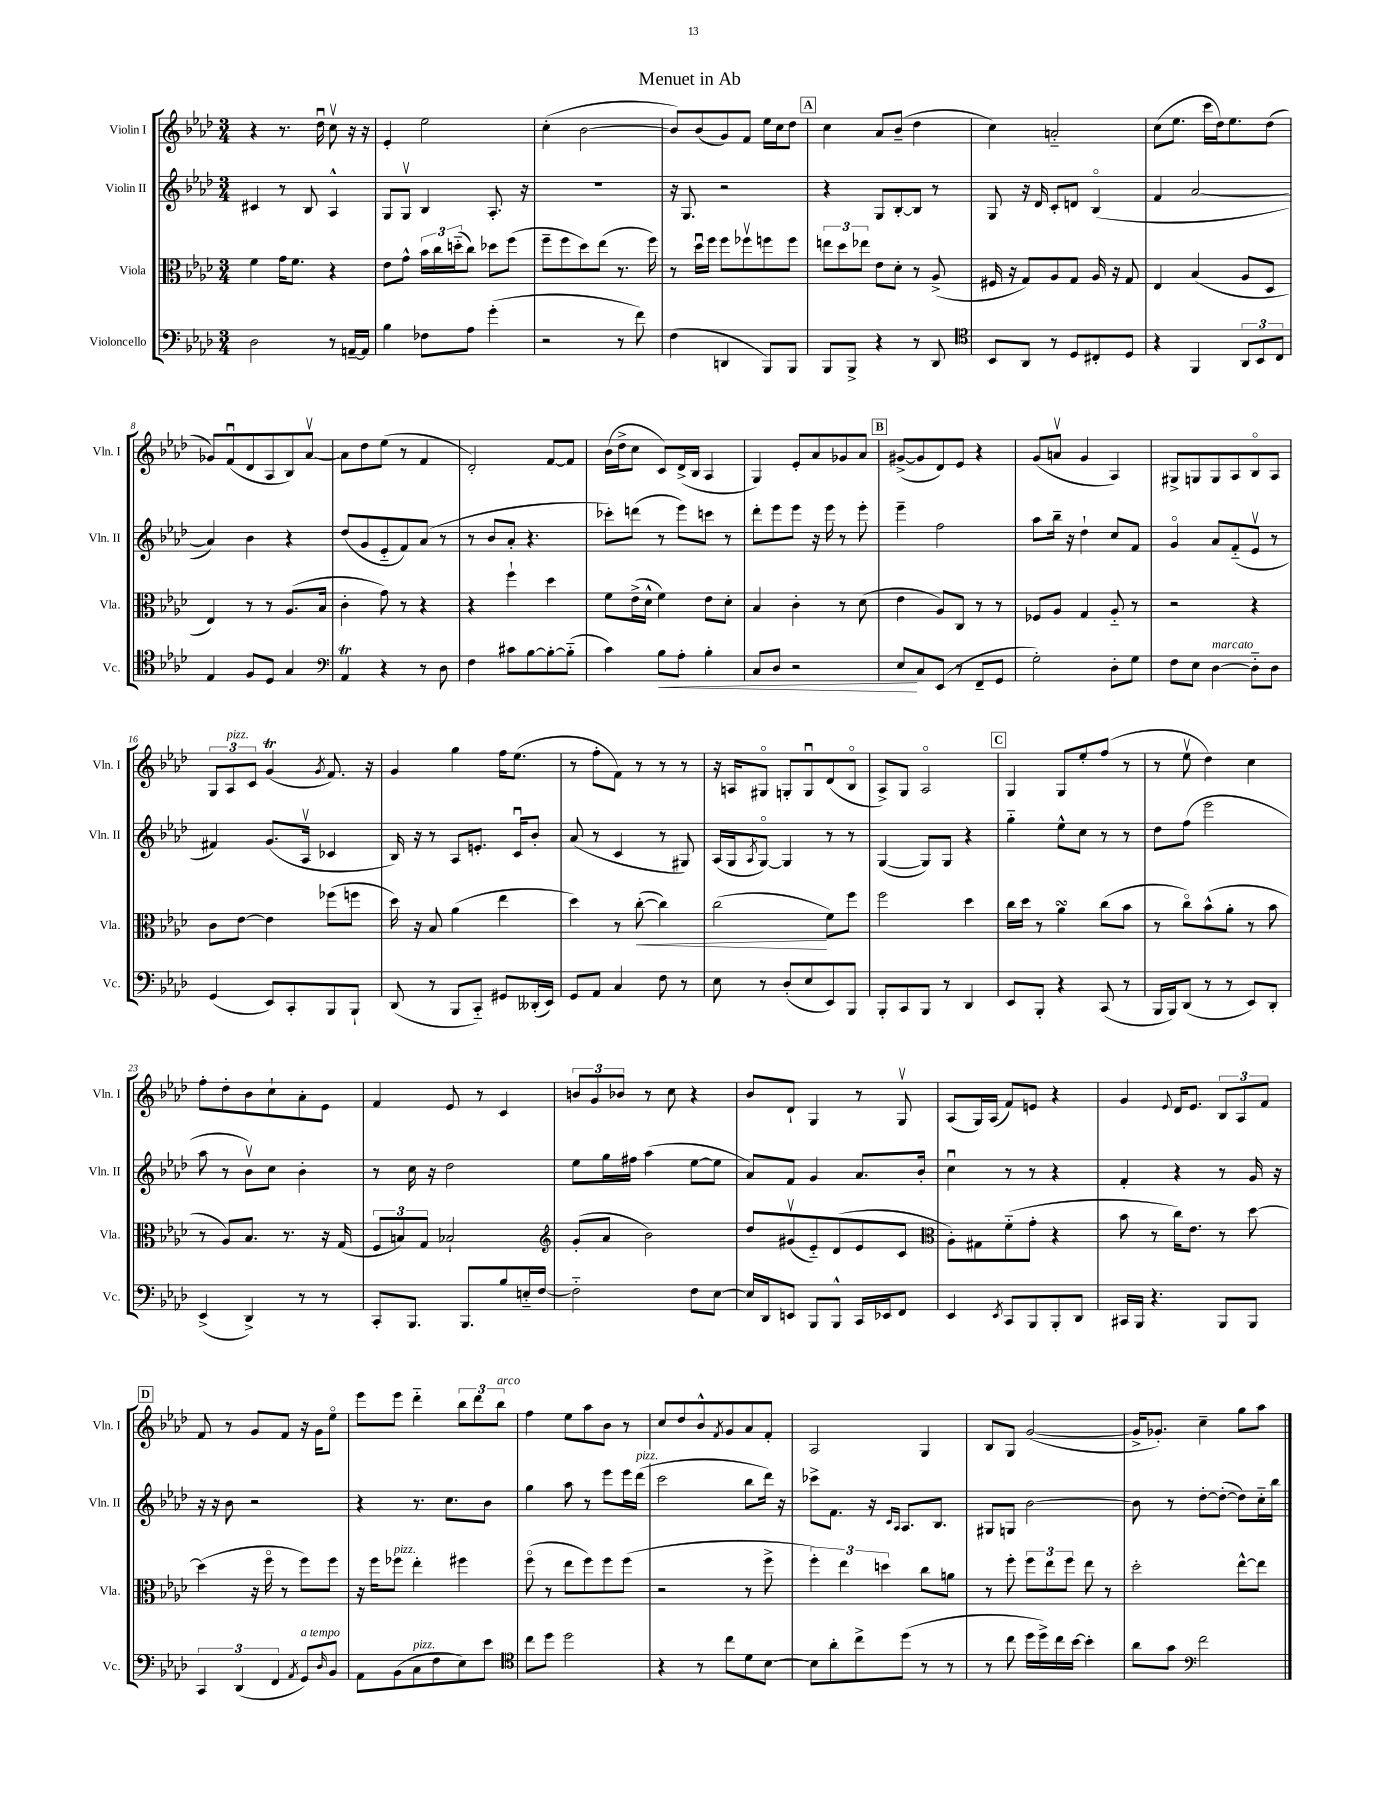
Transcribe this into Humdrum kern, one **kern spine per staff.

**kern	**kern	**kern	**kern
*staff4	*staff3	*staff2	*staff1
*clefF4	*clefC3	*clefG2	*clefG2
*k[b-e-a-d-]	*k[b-e-a-d-]	*k[b-e-a-d-]	*k[b-e-a-d-]
*M3/4	*M3/4	*M3/4	*M3/4
2D-	4f	4c#	4r
.	16g	8r	8.r
.	8.f	.	.
.	.	8B-	.
.	.	.	16dd-u
8r	4r	4A-^^	8ccv
[16AA~	.	.	16r
16AA]	.	.	16r
=	=	=	=
4B-	8e-	8G	4e-'
.	8g^^	8Gv	.
8F-	24b-	4B-	2ee-
.	24cc	.	.
.	(24dd'~	.	.
8A-	8cc)	.	.
(4g'	8dd-	8.A-'	.
.	(8ff	.	.
.	.	16r	.
=	=	=	=
2r	8ff~	2.r	(4cc'
.	8ff	.	.
.	8dd-)	.	[2b-
.	(8ee-	.	.
8r	8.r	.	.
8f)	.	.	.
.	16ff)	.	.
=	=	=	=
(4F	8r	16r	8b-])
.	.	8.G	.
.	16dd-u	.	(8b-
.	16ff	.	.
4DD	8ff	2r	8g)
.	8ff-v	.	8f
8BBB-)	8ff	.	16ee-
.	.	.	16cc
8BBB-	8ff	.	8dd-
=	=	=	=
8BBB-	12ee	4r	4cc
.	12dd-	.	.
8BBB-^	.	.	.
.	12ee-	.	.
4r	8e-	8G	8a-
.	8d-'	[8B-'	(8b-~
8r	8r	8B-]	4dd-
8DD-	(8A-^	8r	.
=	=	=	=
*clefC4	*	*	*
8BB-	16F#	8G	4cc)
.	16r	.	.
8AA-	8G)	16r	.
.	.	16d-	.
8r	8A-	8c'	2a'~
8D-	8G	8d	.
8C#'	16A-	(4B-o	.
.	16r	.	.
8D-	8G	.	.
=	=	=	=
4r	4E-	4f	(8cc
.	.	.	8.ee-
4FF	(4B-	[2a-	.
.	.	.	16ccc
.	.	.	16dd-)
.	.	.	8.ee-
12AA-	8A-	.	.
12BB-	.	.	.
.	8D-	.	(8dd-
12C	.	.	.
=	=	=	=
4E-	4E-)	4a-])	8g-)
.	.	.	(8fu
8F	8r	4b-	8d-
8D-	8r	.	8A-
4G	(8.A-	4r	8B-)
.	.	.	[8a-v
.	16B-	.	.
=	=	=	=
*clefF4	*	*	*
4AA-	4c'	(8dd-	8a-]
.	.	8g	8dd-
4r	8g)	8e-'~	(8ee-
.	8r	8f)	8r
8r	4r	(8a-	4f
8D-	.	8r	.
=	=	=	=
4F	4r	8r	2d-')
.	.	8b-	.
8c#	4ff`	8a-'	.
[8B-	.	4.r	.
8B-'_	4dd-	.	[8f
(8B-'~]	.	.	8f]
=	=	=	=
4c)	8f	8ccc-')	(16b-
.	.	.	16dd-^
.	(16e-^	(8ddd	8cc
.	16d-^^	.	.
8B-	4f)	8r	8c)
8A-'	.	8eee-)	(16d-^
.	.	.	16B-
4B-'	8e-	8ccc	4A-
.	8d-'	8r	.
=	=	=	=
8C	4B-	8ddd-'	4G)
8D-	.	8eee-	.
2r	4c'	8eee-	8e-'
.	.	16r	8a-
.	.	16eee-	.
.	8r	8r	8g-
.	(8d-	8eee-'	8a-
=	=	=	=
8E-	4e-	4eee-~	([8g#^
8C	.	.	8g#]
(8EE-	8A-)	2ff	8d-)
8r	8C	.	8e-
8FF~	8r	.	4r
8GG	8r	.	.
=	=	=	=
2G')	8F-	8aa-	(8g
.	8A-	16bb-~	8av
.	.	16r	.
.	4G	4dd-`	4g
8D-'	8A-'~	8cc	4A-)
8G	8r	8f	.
=	=	=	=
8F	2r	4go	8G#^
8E-	.	.	8G
[4D-	.	8a-	8G
.	.	(8f'~	8A-
8D-'~]	4r	8e-v	8B-o
8D-	.	8r	8A-
=	=	=	=
(4GG	8c	4f#)	12G
.	.	.	12A-
.	[8e-	.	.
.	.	.	12c
8EE-)	4e-]	(8.g	(4g
8CC'	.	.	.
.	.	16A-v	.
.	.	.	8qg
8BBB-	(8ff-	4c-	8.f)
8BBB-`	8ff	.	.
.	.	.	16r
=	=	=	=
(8DD-	16dd-)	16B-)	4g
.	16r	16r	.
8r	8B-	8r	.
8BBB-	(4a-	8A-	4gg
8CC'~)	.	8.e'	.
8GG#	4ee-	.	16ff
.	.	16cu	(8.ee-
(16DD--'	.	8b-'	.
16EE-)	.	.	.
=	=	=	=
8GG	4dd-)	(8a-	8r
8AA-	.	8r	8ff'
4C	8r	4c	8f)
.	([8cc'	.	8r
8F	4cc])	8r	8r
8r	.	8G#)	8r
=	=	=	=
8E-	(2cc	(16A-	16r
.	.	16G	16A
.	.	8qA-	.
8r	.	[8Go)	8G#o
(8D-'	.	4G]	8G'
8E-	.	.	8Gu
8EE-)	8f)	8r	(8d-
8BBB-	8ff	8r	8B-o
=	=	=	=
8BBB-'	2ff	([4G	8A-^)
8CC	.	.	8G
8BBB-	.	8G])	2A-o
8r	.	8G	.
4DD-	4dd-	4r	.
=	=	=	=
8EE-	16cc	4gg'~	4G
.	16dd-	.	.
8BBB-'	8r	.	.
4r	4a-	8ee-^^	8G
.	.	8cc	8ee-'
(8CC	(8cc	8r	(8ff
8r	8b-	8r	8r
=	=	=	=
16BBB-	8r	8dd-	8r
16BBB-)	.	.	.
(8DD-	8cco)	(8ff	8ee-v
8r	(8b-^^	2eee-	4dd-)
8r	8a-'	.	.
8EE-)	8r	.	4cc
8DD-'	8b-	.	.
=	=	=	=
(4EE-^	8r	8aa-	8ff'
.	8A-)	8r	8dd-'
4DD-^)	8.B-	8b-v)	8b-
.	.	8cc	8cc`
.	8.r	.	.
8r	.	4b-'	8a-'
8r	16r	.	8e-
.	(16G	.	.
=	=	=	=
8CC'	12F	8r	4f
.	12B)	.	.
8.BBB-	.	16cc	.
.	12G	.	.
.	.	16r	.
.	2B-`	2dd-	8e-
8.BBB-	.	.	.
.	.	.	8r
8B-	.	.	4c
16E'~	.	.	.
[16F	.	.	.
=	=	=	=
*	*clefG2	*	*
2F'~]	(8g'	8ee-	12b
.	.	.	12g
.	8a-	16gg	.
.	.	.	12b-
.	.	16ff#	.
.	2b-)	(4aa-	8r
.	.	.	8cc
8F	.	[8ee-	4r
[8E-	.	8ee-]	.
=	=	=	=
16E-]	8dd-	8a-)	8b-
16DD-	.	.	.
8EE	(8g#v	8f	8d-`
8BBB-	8e-'~)	4g	4G
8BBB-^^	(8d-	.	.
16CC	8e-	8.a-	8r
16EE-	.	.	.
8FF	8c	.	8Gv
.	.	16b-'	.
=	=	=	=
*	*clefC3	*	*
4EE-	8A-')	4ccu	(8A-
.	8G#	.	16G)
.	.	.	(16A-
8qEE-	.	.	.
8CC	(8f'~	8r	8f)
8BBB-	8g'	8r	8e
8BBB-'	4r	4r	4r
8DD-	.	.	.
=	=	=	=
16CC#	8b-	4f'	4g
16BBB-	.	.	.
4.r	8r	.	.
.	.	.	8qqe-
.	16cc)	4r	16d-
.	8.e-	.	8.e-
8BBB-	8r	8r	12B-
.	.	.	12A-
8BBB-	[8dd-	16g	.
.	.	.	12f
.	.	16r	.
=	=	=	=
6CC	(4dd-]	16r	8f
.	.	16r	.
.	.	8b-	8r
(6DD-	.	.	.
.	16r	2r	8g
.	16ffo	.	.
6FF	.	.	.
.	8r	.	8f
8qAA-	.	.	.
8GG)	8ff)	.	16r
.	.	.	16g
16qqD-	.	.	.
8BB-	8ff	.	8ee-o
=	=	=	=
8AA-	16r	4r	8eee-
.	16ff	.	.
(8BB-	8ff-	.	8eee-
8C	4ee-'	8.r	4ddd-'~
8F	.	.	.
.	.	8.cc	.
8E-)	4ff#	.	12bb-
.	.	.	12ddd-
8e-	.	8b-	.
.	.	.	12bb-
=	=	=	=
*clefC4	*	*	*
8cc	(8ffo	4gg	4ff
8dd-	8r	.	.
2dd-	8ee-	8aa-	8ee-
.	8ff)	8r	8aa-
.	8ff	8eee-	8b-
.	(8ff	16eee-	8r
.	.	(16ddd-	.
=	=	=	=
4r	2r	2ccc	8cc
.	.	.	8dd-
8r	.	.	8b-^^
.	.	.	8qf
8cc	.	.	8g
8d-	8r	8bb-	8a-
[8B-	8ff^	16ddd-)	8f'
.	.	16r	.
=	=	=	=
8B-]	6ff')	8ccc-^	2A-
8a-'	.	8.f	.
.	6ee-	.	.
8cc^	.	.	.
.	.	16r	.
.	6dd	.	.
.	.	16qqc	.
.	.	16qqA-	.
(8dd-	.	8.A-	.
8r	8cc	.	4G
.	.	8.B-	.
8r	8a	.	.
=	=	=	=
8r	8r	8G#	8B-
8cc	8ff'	8G	8G
16dd-	12ff	[2b-	([2g
16dd-^)	.	.	.
.	12ee-	.	.
16cc	.	.	.
.	12ff	.	.
[16b-	.	.	.
4b-']	8ee-	.	.
.	8r	.	.
=	=	=	=
8a-	2dd-'	8b-]	16g^]
.	.	.	8.g-')
8g	.	8r	.
*clefF4	*	*	*
2f	.	[8dd-'	4cc~
.	.	(8dd-'_	.
.	[8ee-^^	8dd-])	8gg
.	8ee-]	16cc'~	8aa-
.	.	16bb-	.
==	==	==	==
*-	*-	*-	*-
